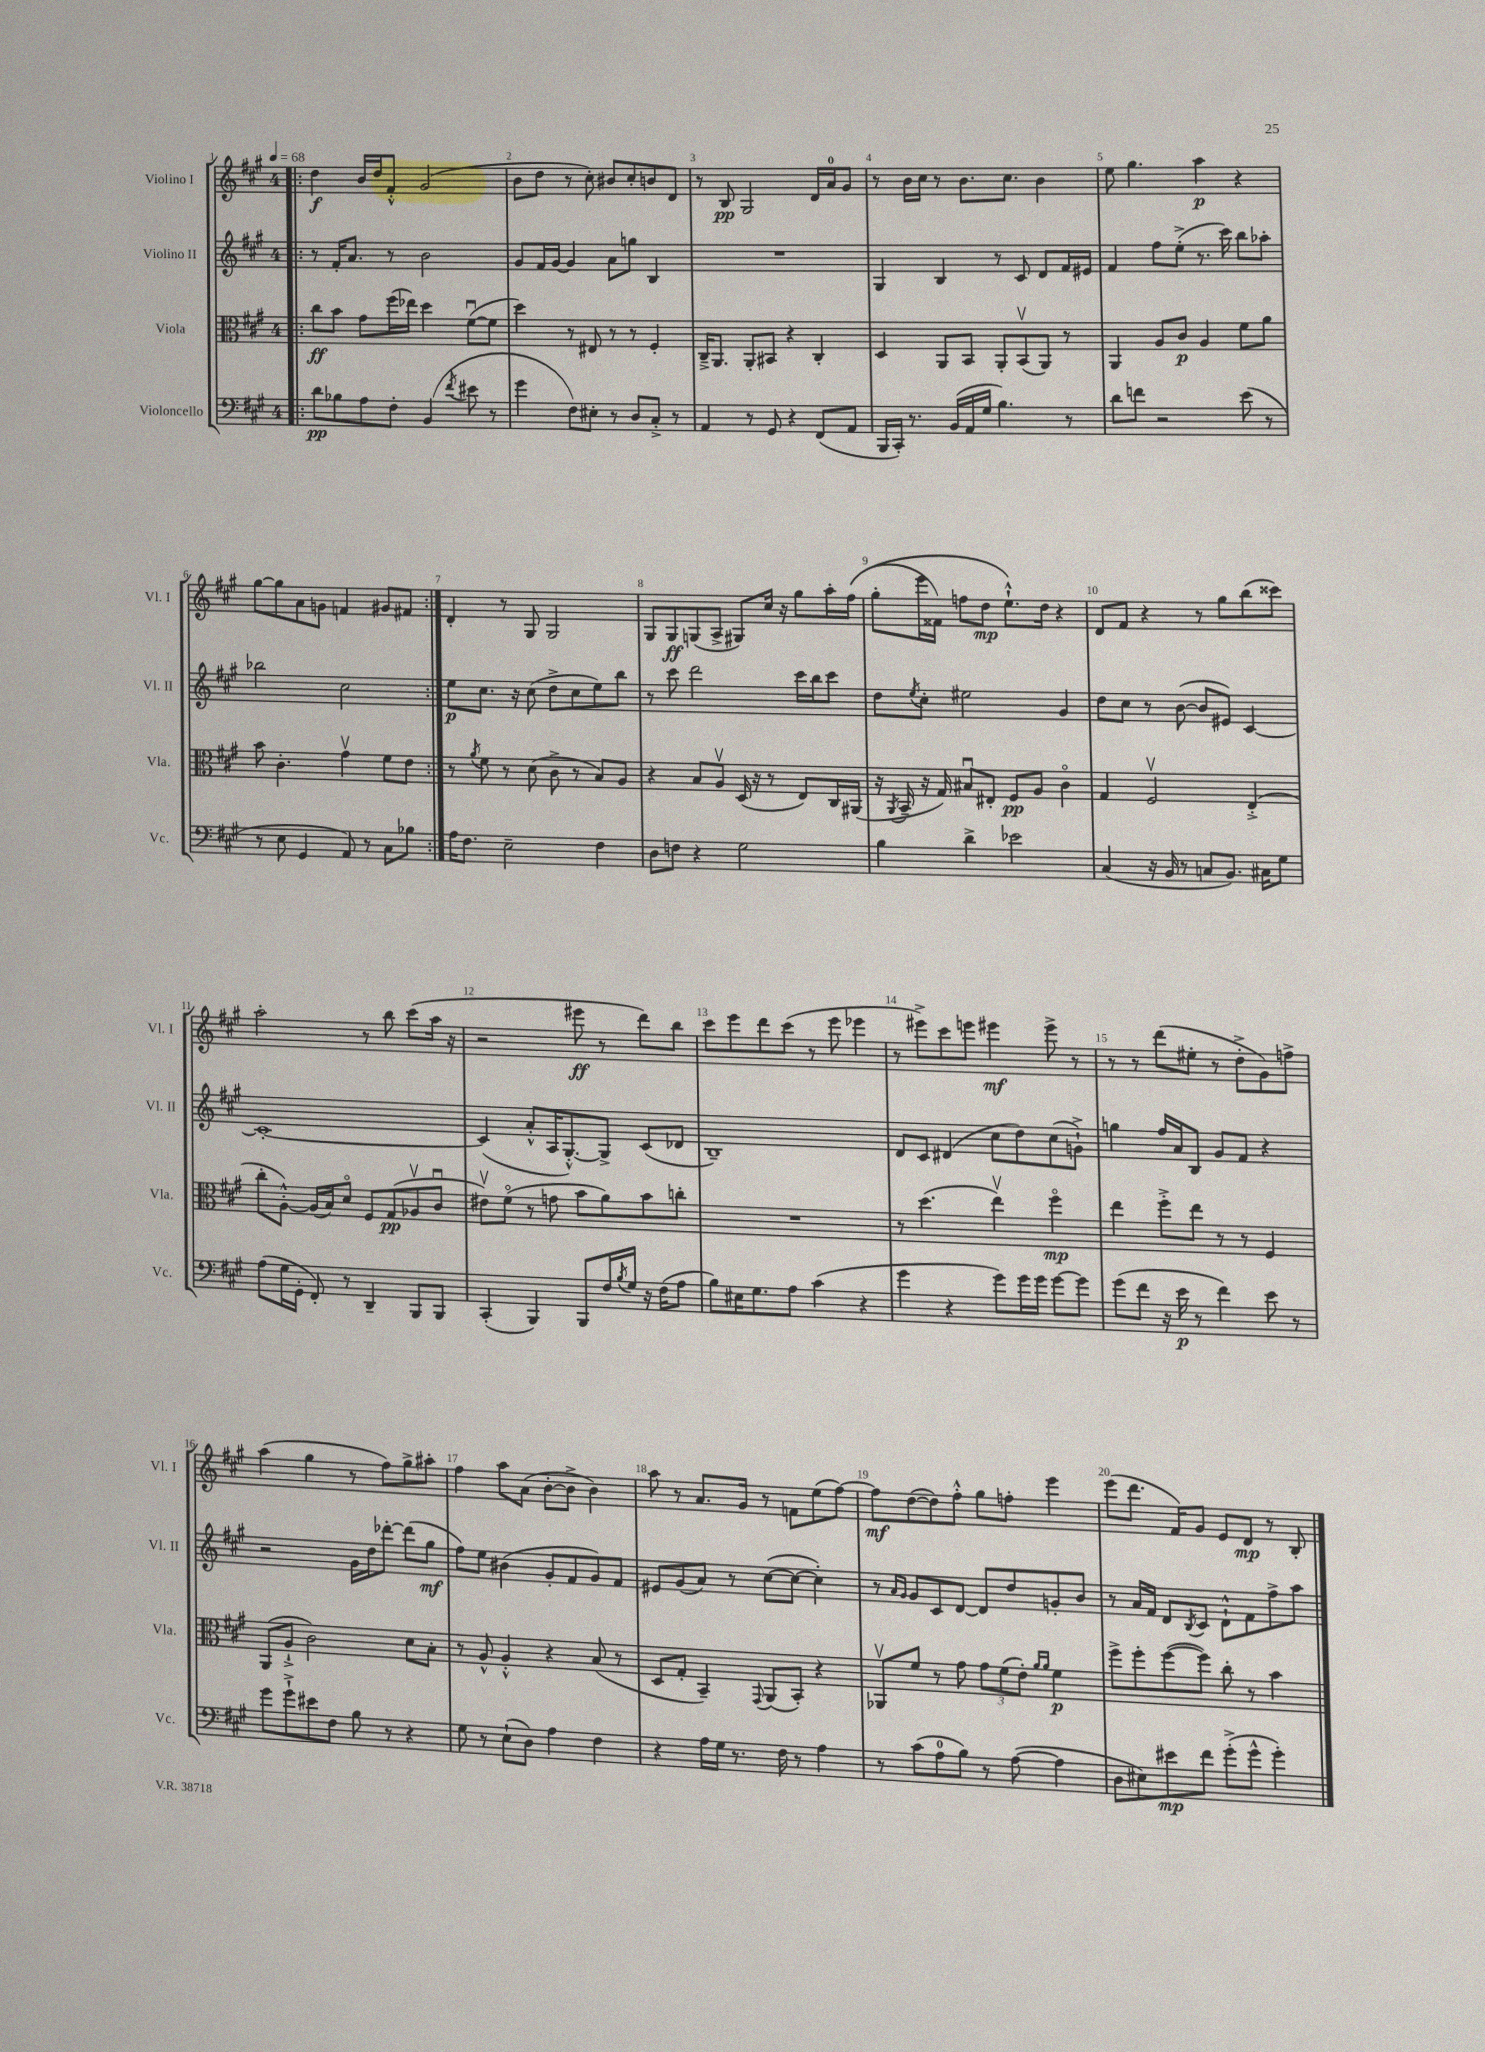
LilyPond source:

<<
\new StaffGroup <<
\new Staff = "s0" \with { instrumentName = "Violino I" shortInstrumentName = "Vl. I" } {
    \clef treble \key a \major \once \override Staff.TimeSignature.style = #'single-digit \time 4/4 \tempo 4 = 68
    \repeat volta 2 { \bar ".|:" d''4\f b'16 d''16 fis'8-.-^ gis'2( |
    b'8 d''8 r8 cis''8-.) bis'8 cis''8-. b'8 d'8 |
    r8 b8\pp gis2 d'16 a'16-0 gis'8 |
    r8 b'16 cis''16 r8 b'8. cis''8. b'4 |
    e''8 gis''4. a''4\p r4 |
    gis''8~ gis''8 a'8 g'8 f'4 gis'8 fis'8 | }
    d'4-. r8 gis8 gis2 |
    gis8 gis8\ff g8( a8-> gis8) cis''16 r16 gis''8 a''16-. fis''16(\( |
    gis''8-. e'''16 fisis'16) f''8 d''8\mp e''8.-!-^\) d''16 r4 |
    d'8 fis'8 r4 r8 gis''8 b''8( cisis'''8) |
    a''2-. r8 b''8 cis'''8( a''16 r16 |
    r2 eis'''8\ff r8 d'''8) b''8 |
    cis'''8 e'''8 d'''8 cis'''8( r8 e'''8 ees'''4 |
    r8 eis'''8->) cis'''8 e'''8 eis'''4\mf eis'''8-> r8 |
    r8 r8 d'''8( eis''8-. r8 d''8-.-> gis'8) f''8-> |
    a''4( gis''4 r8 fis''8) gis''8-> ais''8-. |
    fis''4 a''8 a'8( b'8~-. b'8-> b'4) |
    a''8 r8 a'8. gis'16 r8 f'8 e''8( fis''8~) |
    fis''8\mf d''8~( d''8) fis''8-.-^ gis''8 f''8-. e'''4 |
    e'''8( d'''8. fis'16) gis'8 e'8 d'8\mp r8 b8-. \bar "|." |
}
\new Staff = "s1" \with { instrumentName = "Violino II" shortInstrumentName = "Vl. II" } {
    \clef treble \key a \major \once \override Staff.TimeSignature.style = #'single-digit \time 4/4
    \repeat volta 2 { \bar ".|:" r8 fis'16-. a'8. r8 b'2 |
    gis'8 fis'16 gis'16~ gis'4 a'8 g''8 b4 |
    R1 |
    gis4 b4 r8 cis'8 d'8 fis'16 eis'16 |
    fis'4 fis''8 e''8-.->( r8. cis'''16) b''8 aes''8-. |
    bes''2 cis''2 | }
    e''8\p cis''8. r16 cis''8( d''8-> cis''8 e''8) b''8 |
    r8 cis'''8 d'''2 cis'''16 b''16 cis'''8 |
    d''8 \acciaccatura { e''8 } cis''8-. eis''2 gis'4 |
    d''8 cis''8 r8 b'8~( b'8 eis'8) cis'4~ |
    cis'1~-. |
    cis'4( a'8-.-^ a16 gis8.~-.-^) gis8-> cis'8( des'8 |
    b1--) |
    d'8 cis'8 dis'4( cis''8 d''8) cis''8( g'8-!->) |
    g''4 fis''16 a'16 b8 gis'8 fis'8 r4 |
    r2 gis'16 d''16 des'''8~-. des'''8( gis''8\mf |
    fis''8) e''8 bis'4( gis'8-. fis'8 gis'8) fis'8 |
    eis'8 gis'8( a'8) r8 cis''8~( cis''8~ cis''4-.) |
    r8 \grace { a'16 gis'16 } gis'8 cis'8 d'8~ d'8 d''8 g'8-. b'8 |
    r8 a'16 fis'16 d'8 \acciaccatura { b8 } cis'8 d'8-!-^ fis'8 fis''8-> a''8 \bar "|." |
}
\new Staff = "s2" \with { instrumentName = "Viola" shortInstrumentName = "Vla." } {
    \clef alto \key a \major \once \override Staff.TimeSignature.style = #'single-digit \time 4/4
    \repeat volta 2 { \bar ".|:" cis''8\ff b'8 gis'8 fis''16( ees''16) d''4 fis'8~\downbow( fis'8 |
    d''4) r8 eis8 r8 r8 fis4-. |
    cis16---> a,8. a,8-. bis,8 r4 cis4-. |
    d4 a,8 b,8 a,8-. b,8\upbow( a,8) r8 |
    a,4 a8 cis'8\p a4 fis'8 a'8 |
    b'8 cis'4.-. gis'4\upbow fis'8 e'8 | }
    r8 \acciaccatura { a'8 } fis'8 r8 d'8( cis'8-> r8 b8) a8 |
    r4 b8 a8\upbow d16( r16 r8 e8) cis16 ais,16( |
    r16 \acciaccatura { a,8 } b,16-- r16 gis16) bis8\downbow eis8-. fis8\pp a8 cis'4\flageolet |
    gis4 fis2\upbow e4-.->( |
    cis''8-. a8~-.-^) a16( b16) d'8\flageolet fis8 gis8\pp( aes8\upbow cis'8\downbow |
    eis'8\upbow) fis'8\flageolet( r8 g'8 b'8 a'8) b'8 c''8-. |
    R1 |
    r8 d''4.( e''4\upbow) fis''4\flageolet\mp |
    e''4 fis''8-.-> e''8 r8 r8 fis4 |
    a,8( a8-!-> cis'2) d'8 b8-. |
    r8 a8-^ a4-.-^ r4 b8( r8 |
    d8 gis8-. b,4--) \appoggiatura { gis,8 } a,8( b,8-.) r4 |
    aes,8\upbow fis'8 r8 gis'8 \tuplet 3/2 { gis'8 fis'8( e'8-.) } \grace { a'16 a'16 } fis'4\p |
    fis''8-> fis''8-. fis''8~( fis''8) cis''8-. r8 b'4 \bar "|." |
}
\new Staff = "s3" \with { instrumentName = "Violoncello" shortInstrumentName = "Vc." } {
    \clef bass \key a \major \once \override Staff.TimeSignature.style = #'single-digit \time 4/4
    \repeat volta 2 { \bar ".|:" d'8\pp bes8 a8 fis8-. b,4( \acciaccatura { fis'8 } eis'8 r8 |
    gis'4 fis8) eis8-. r8 d8 cis8-.-> r8 |
    a,4 r8 gis,8 r4 fis,8( a,8 |
    b,,16 cis,16-.) r8. b,16( a,16 gis16 b4.) r8 |
    d'8 f'8 r2 e'8( r8 |
    r8 e8 gis,4 a,8) r8 cis8 bes8 | }
    a16 fis8. e2-- fis4 |
    d8 f8 r4 gis2 |
    b4 d'4-> ees'2 |
    cis4( r16 b,16 r8 c8 b,8.) cis16 gis8 |
    a8( gis16 gis,16-. fis,8-.) r8 d,4-- b,,8 b,,8 |
    cis,4-.( b,,4) b,,8 fis16 \acciaccatura { b8 } gis16 r16 fis16( a8 |
    b8) eis16 gis8. a8 cis'4( r4 |
    gis'4 r4 gis'8) gis'16 gis'16 gis'8~ gis'8 |
    gis'8( fis'8 r16 e'16\p r8 fis'4) e'8 r8 |
    gis'8 gis'8-!-> eis'8 fis8 b8 r8 r4 |
    gis8 r8 e8-!( d8) a4 fis4 |
    r4 a16 gis16 r8. fis16 r8 a4 |
    r8 cis'8( a8-0 b8) r8 a8~( a4 |
    d8 eis8) eis'8\mp fis'8 gis'8-.->( gis'8-^ gis'4-.) \bar "|." |
}
>>
>>
\layout { \context { \Score \override BarNumber.break-visibility = ##(#f #t #t) barNumberVisibility = #all-bar-numbers-visible } }
